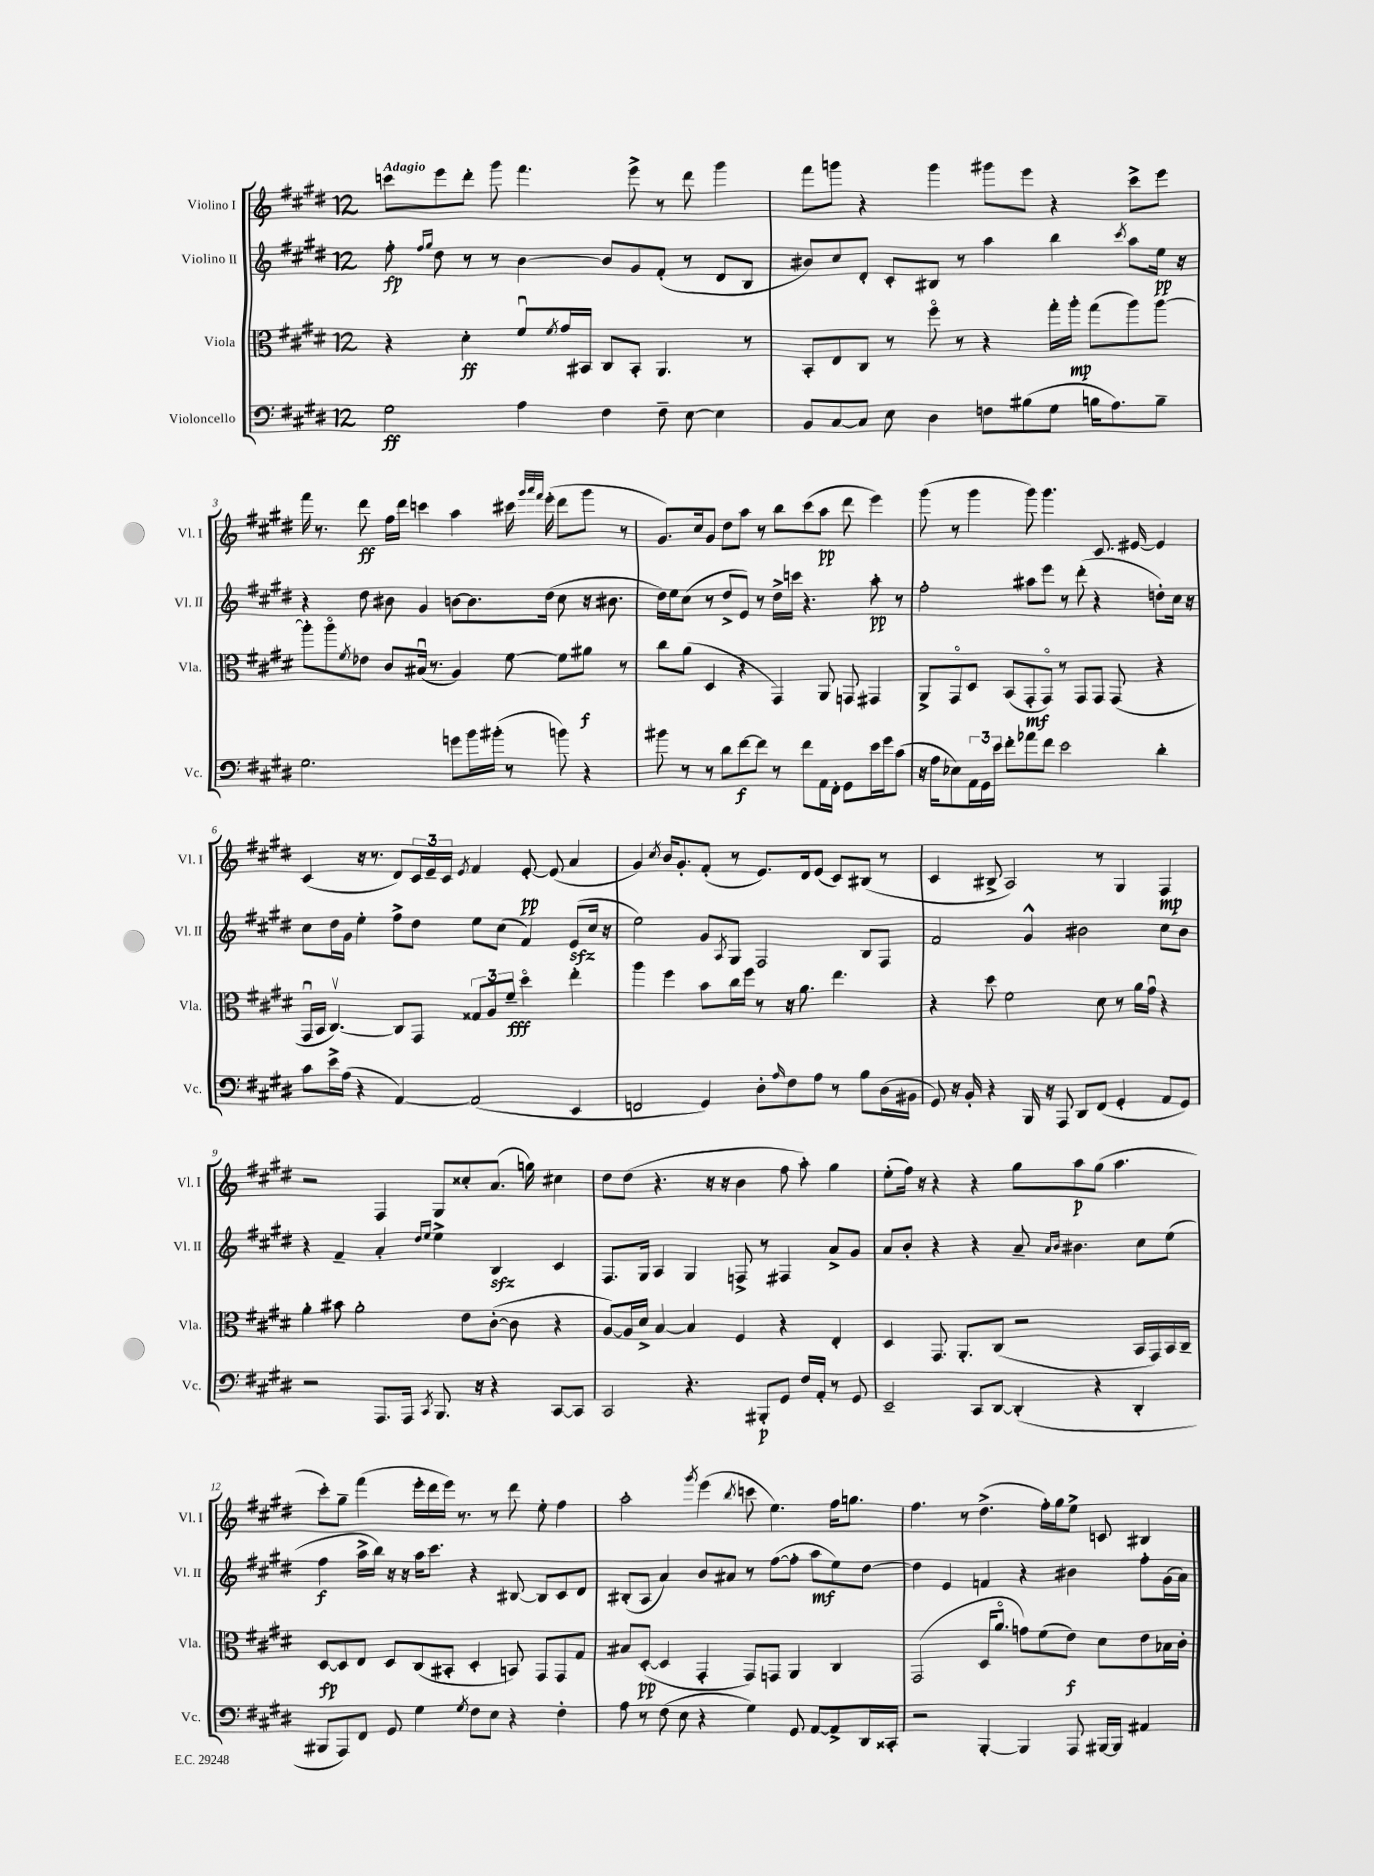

**kern	**kern	**kern	**kern
*staff4	*staff3	*staff2	*staff1
*clefF4	*clefC3	*clefG2	*clefG2
*k[f#c#g#d#]	*k[f#c#g#d#]	*k[f#c#g#d#]	*k[f#c#g#d#]
*M12/8	*M12/8	*M12/8	*M12/8
2G#	4r	8ff#'	8ccc
.	.	16qqff#	.
.	.	16qqgg#	.
.	.	8dd#	8eee
.	4d#'	8r	8ddd#'
.	.	8r	8ggg#
4A	8f#u	[4b	4.fff#
.	8qf#	.	.
.	16g#	.	.
.	16BB#	.	.
4F#	8C#	8b]	.
.	8BB#'	8g#	8eee^
8F#~	4.AA	(8f#'	8r
[8E	.	8r	8ddd#
4E]	.	8d#	4ggg#
.	8r	8B	.
=	=	=	=
8BB	8BB'	8b#)	8fff#
[8C#	8E	8cc#	8ggg
8C#]	8C#	8d#'	4r
8E	8r	8c#'	.
4D#	8ff#o	8B#	4ggg
.	8r	8r	.
8F	4r	4aa	8ggg#
(8B#	.	.	8eee
8G#	16gg#'	4bb	4r
.	16aa'	.	.
16B	(8gg#	.	.
8.A)	.	.	.
.	.	8qccc#	.
.	8aa)	8aa	8ccc#^
8B~	[8aa	16ee	8eee
.	.	16r	.
=	=	=	=
2.G#	8aa']	4r	16fff#
.	.	.	8.r
.	8aao	.	.
.	8qf#	.	.
.	8e-	8dd#	8ddd#
.	8c#	8b#	16ff#
.	.	.	16ddd#
.	(16B#u	4g#	4ccc
.	8.r	.	.
8g	4A)	[8b	4aa
16b	.	8.b]	.
(16b#'	.	.	.
8r	[8f#	.	16ccc#
.	.	.	32qqggg#
.	.	.	32qqaaa
.	.	.	32qqfff#
.	.	(16dd#	(16eee'
8b)	8f#]	8cc#	8ddd#
4r	8a#	16r	8ggg#
.	.	8.b#	.
.	8r	.	8r
=	=	=	=
8b#	8cc#	16dd#)	8.g#)
.	.	16ee	.
8r	(8a	(8cc#	.
.	.	.	16cc#
8r	4D#	8r	8g#
8d#	.	8dd#^	8dd#
[8f#	4r	8e)	8aa
8f#]	.	8r	8r
8r	4GG#)	16dd#^	8bb
.	.	16ccc	.
8f#	.	4.r	(8ccc#
16AA	8AA	.	8aa
16FF#'	.	.	.
8GG#	8GG	.	8ddd#
16e	4GG#	8aa'	4eee)
16g#	.	.	.
(8c#	.	8r	.
=	=	=	=
16r	8AA^	2ff#'	(8ggg#
16A	.	.	.
8E-)	8GG#o	.	8r
24AA	8D#	.	4ggg#
24GG#	.	.	.
24e	.	.	.
8f#'	(8BB	.	.
8a-	8GG#'	8aa#	8ggg#)
8f#	8GG#o)	8eee	4.ggg#
2e	8r	8r	.
.	8GG#	(8ddd#'	.
.	8GG#	4r	8.c#
.	(8GG#	.	.
.	.	.	[16e#
4d#'	4r	8dd')	4e#]
.	.	16cc#	.
.	.	16r	.
=	=	=	=
8c#	16GG#u	8cc#	(4c#
.	16BB	.	.
16e^	[4.C#v)	16dd#	.
(16A	.	16g#	.
4r	.	4ee'	16r
.	.	.	8.r
[4AA)	8C#]	8ff#^	8d#)
.	8GG#	8dd#	24c#
.	.	.	24e~
.	.	.	24c#
.	.	.	8qe
(2AA]	12G##	8ee	4f#
.	12A	.	.
.	.	(8cc#	.
.	12f#~	.	.
.	4dd#o	4f#)	[8e'
.	.	.	(8e]
4EE	4ee'	(8e	4a
.	.	16cc#	.
.	.	16r	.
=	=	=	=
2FF	4aa	2ee)	4g#)
.	.	.	8qcc#
.	4ff#	.	16b
.	.	.	8.g#'
4GG#)	8b	8g#	(8f#'
.	.	8qA	.
.	16cc#	8G#	8r
.	16ff#	.	.
8D#'	8r	2F#	8.e)
16qqA	.	.	.
8F#	16r	.	.
.	8.a	.	16d#
8A	.	.	(8e
8r	4.ee	.	8c#)
8B	.	8B	(8B#
(16D#	.	8F#	8r
16BB#	.	.	.
=	=	=	=
8GG#)	4r	2f#	4c#
16r	.	.	.
16BB'	.	.	.
4r	8dd#	.	8B#^
.	2f#	.	2A)
16BBB	.	4g#^^	.
16r	.	.	.
8AAA	.	.	.
8DD#	.	2b#	.
(8FF#	8d#	.	8r
4GG#'	8r	.	4G#
.	16a	.	.
.	16g#u	.	.
8AA	4r	8cc#	4F#
8GG#)	.	8b#	.
=	=	=	=
2r	4a'	4r	2r
.	8b#	4f#~	.
.	2a'	.	.
8.AAA	.	4a'	4F#
16AAA	.	.	.
.	.	16qqdd#	.
8qCC#	.	16qqee	.
8.BBB	.	4ee^	8G#
.	8e	.	8cc##'
16r	.	.	.
4r	([8c#'	4B	(8.a
.	8c#]	.	.
.	.	.	16gg)
[8CC#	4r	4c#	4cc#
8CC#]	.	.	.
=	=	=	=
2CC#	[8A)	8.F#	8dd#
.	16A]	.	(8dd#
.	16d#^	16G#	.
.	[4B	4A	4.r
4.r	4B]	4G#	.
.	.	.	16r
.	.	.	16r
.	4F#	8F^	4b
8BBB#'	.	8r	.
8GG#	4r	4F#	8ff#
16F#	.	.	8aa')
16AA'	.	.	.
8r	4E'	8a^	4gg#
8GG#	.	8g#	.
=	=	=	=
2EE~	4D#	8a	(8ee'
.	.	8b'	16ff#)
.	.	.	16r
.	8.GG#	4r	4r
.	8.AA'	.	.
8CC#	.	4r	4r
[8DD#	(8C#	.	.
(4DD#']	2r	8a~	8gg#
.	.	16qqa	.
.	.	16qqb	.
.	.	4.b#	8aa
4r	.	.	(8gg#
.	.	.	4.aa
4DD#'	16BB	8cc#	.
.	16GG#)	.	.
.	16BB	(8ee	.
.	16C#~	.	.
=	=	=	=
8BBB#	[8D#	4ff#	8ccc#')
8AAA)	8D#]	.	8gg#~
8FF#	8E	16aa^	(4fff#
.	.	16bb)	.
8GG#	8D#	16r	.
.	.	16r	.
4G#	(8C#	16aa	16eee'
.	.	8.ccc#	16ddd#
.	8BB#'	.	16eee)
.	.	.	8.r
8qG#	.	.	.
8F#	4D#'	4r	.
8E	.	.	8r
4r	8BB)	[8B#	8ddd#
.	8GG#	8B#]	8ee'
4F#'	8GG#	8c#	4ff#
.	8G#	8d#	.
=	=	=	=
8A	8B#	(8B#'	2aa'
8r	([8D#'	8A	.
(8F#	4D#]	4a)	.
8E	.	.	.
.	.	.	8qggg#
4r	4GG#'	8b	(4eee
.	.	8a#	.
.	.	.	8qbb
4G#)	8GG#)	8r	8ccc
.	8GG	([8ff#	4.ee)
8GG#	4AA	8ff#']	.
[8AA	.	8aa	.
8AA^]	4C#	8ee)	16ff#
.	.	.	8.gg
16DD#	.	[8dd#	.
16CC##'	.	.	.
=	=	=	=
2r	(2GG#	4dd#]	4.ff#
.	.	4e	.
.	.	.	8r
[4BBB'	16D#	4f	(4.dd#^
.	8.ao	.	.
4BBB]	8g)	4r	.
.	(8f#	.	16ff#')
.	.	.	16gg#
8AAA	8e)	4b#	8ee^
[16BBB#	8d#	.	8c
16BBB#]	.	.	.
4AA#	8e	8ff#'	4B#
.	16B-	(16g#	.
.	16c#'	16a)	.
==	==	==	==
*-	*-	*-	*-
